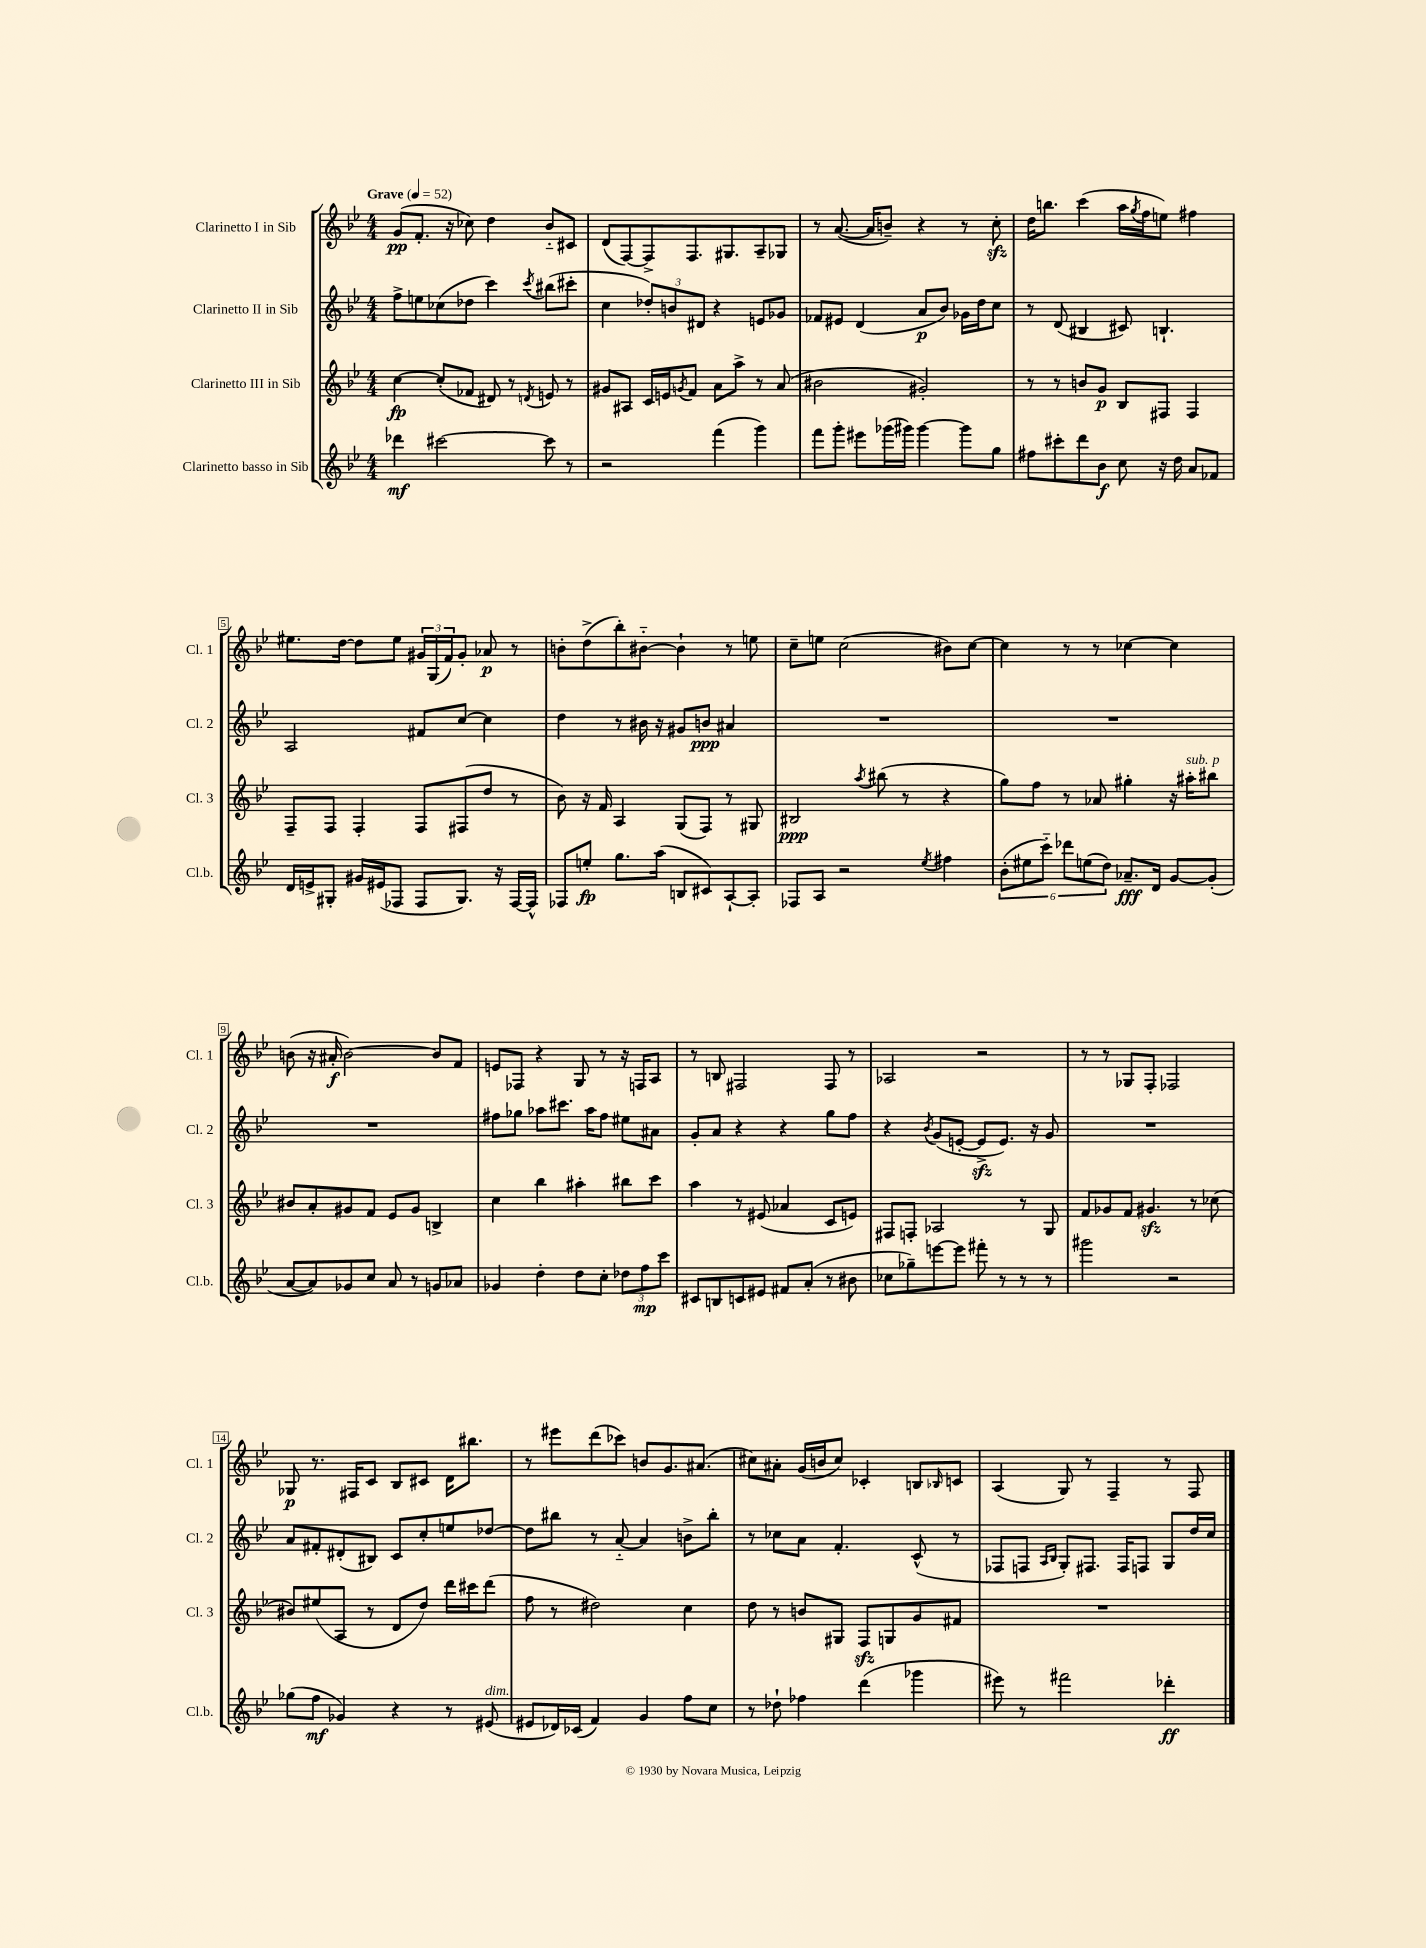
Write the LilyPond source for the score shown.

<<
\new StaffGroup <<
\new Staff = "s0" \with { instrumentName = "Clarinetto I in Sib" shortInstrumentName = "Cl. 1" } {
    \clef treble \key bes \major \numericTimeSignature \time 4/4 \tempo "Grave" 4 = 52
    g'8\pp( f'8.-. r16 ces''8) d''4 bes'8-_ cis'8 |
    d'8( f8~) f8-> f8. gis8. a8-- ges8 |
    r8 a'8.~( a'16 b'8--) r4 r8 c''8-.\sfz |
    d''16 b''8. c'''4( a''16 \acciaccatura { g''8 } f''16 e''8) fis''4 |
    eis''8. d''16~ d''8 eis''8 \tuplet 3/2 { gis'16 g16( f'16) } gis'8-. aes'8\p r8 |
    b'8-. d''8->( bes''8-.) bis'8~-_ bis'4-! r8 e''8 |
    c''8-- e''8 c''2( bis'8) c''8~ |
    c''4 r8 r8 ces''4~ ces''4 |
    b'8( r16 ais'16-.\f b'2~) b'8 f'8 |
    e'8 fes8 r4 g8 r8 r16 f16 a8 |
    r8 b8 fis2 fis8 r8 |
    aes2 r2 |
    r8 r8 ges8 f8-. fes2 |
    ges8\p r8. fis16 c'8 bes8 cis'8 d'16 bis''8. |
    r8 eis'''8 d'''8( ces'''8) b'8 g'8. ais'8.( |
    cis''8) ais'8-. g'16( b'16 cis''8) ces'4-. b8 \grace { bes16 } c'8 |
    a4( g8) r8 f4-- r8 f8 \bar "|." |
}
\new Staff = "s1" \with { instrumentName = "Clarinetto II in Sib" shortInstrumentName = "Cl. 2" } {
    \clef treble \key bes \major \numericTimeSignature \time 4/4
    f''8-> e''8 ces''8( des''8 c'''4) \acciaccatura { c'''8 } bis''8( cis'''8-. |
    c''4 \tuplet 3/2 { des''8-.) b'8 dis'8 } r4 e'8 ges'8 |
    fes'8 eis'8 d'4( a'8\p bes'8) ges'16 d''16 c''8 |
    r8 d'8( bis4 cis'8) b4.-! |
    a2 fis'8 c''8~ c''4 |
    d''4 r8 bis'16 r16 gis'8 b'8\ppp ais'4 |
    R1 |
    R1 |
    R1 |
    fis''8 ges''8 aes''8 cis'''8. aes''16 fis''8 eis''8 ais'8 |
    g'8-. a'8 r4 r4 g''8 f''8 |
    r4 \acciaccatura { bes'8 } g'8( e'8~-. e'8->\sfz e'8.) r16 g'8 |
    R1 |
    a'8 fis'8-. dis'8-.( bis8) c'8 c''8-. e''8 des''8~ |
    des''8 bis''8 r8 a'8~-_ a'4 b'8-> bis''8-. |
    r8 ces''8 a'8 f'4.-. c'8-^( r8 |
    fes8 f8 \grace { a16 bes16 } g8-.) fis8. fis16 f8 g8 d''16 c''16 \bar "|." |
}
\new Staff = "s2" \with { instrumentName = "Clarinetto III in Sib" shortInstrumentName = "Cl. 3" } {
    \clef treble \key bes \major \numericTimeSignature \time 4/4
    c''4~\fp c''8-.( fes'8 dis'8) r8 \acciaccatura { d'8 } e'8 r8 |
    gis'8 ais8 c'16 e'16 \acciaccatura { g'8 } f'8 a'8 a''8-> r8 a'8( |
    bis'2 gis'2-.) |
    r8 r8 b'8 g'8\p bes8 fis8 fis4 |
    f8-- f8 f4-. f8 fis8( d''8 r8 |
    bes'8) r16 f'16 a4 g8( f8) r8 gis8 |
    bis2\ppp \acciaccatura { a''8 } bis''8( r8 r4 |
    g''8) f''8 r8 aes'8 gis''4-. r16 ais''16-.^\markup { \italic "sub. p" } bis''8 |
    bis'8 a'8-. gis'8 f'8 ees'8 gis'8 b4-> |
    c''4 bes''4 ais''4-. bis''8 c'''8 |
    a''4 r8 eis'8( aes'4 c'8 e'8) |
    fis8 f8-. aes2 r8 g8 |
    f'8 ges'8 f'8 gis'4.\sfz r8 ces''8( |
    bis'8) eis''8( a8 r8 d'8 d''8) d'''16 cis'''16 d'''8( |
    f''8 r8 dis''2) c''4 |
    d''8 r8 b'8 gis8 f8\sfz g8 g'8 fis'8 |
    R1 \bar "|." |
}
\new Staff = "s3" \with { instrumentName = "Clarinetto basso in Sib" shortInstrumentName = "Cl.b." } {
    \clef treble \key bes \major \numericTimeSignature \time 4/4
    des'''4\mf cis'''2~ cis'''8 r8 |
    r2 f'''4( g'''4) |
    f'''8 g'''8-. eis'''8 ges'''16( gis'''16) gis'''4~ gis'''8 g''8 |
    fis''8 cis'''8-. d'''8 bes'8\f c''8 r16 d''16 a'8 fes'8 |
    d'16 e'16-> gis8-. gis'16 eis'16( fes8 fes8 gis8.) r16 fes16~ fes16-^ |
    fes8 e''8-.\fp g''8. a''16( b8 cis'8) a8~-! a8-. |
    fes8 a8 r2 \acciaccatura { ees''8 } fis''4 |
    \tuplet 6/4 { bes'8-.( eis''8 c'''8-_) des'''8 e''8( d''8) } aes'8.--\fff d'16 g'8~ g'8-.( |
    a'8~ a'8) ges'8 c''8 a'8 r8 g'8 aes'8 |
    ges'4 d''4-. d''8 c''8-. \tuplet 3/2 { des''8 f''8\mp c'''8 } |
    cis'8 b8 c'8 eis'8 fis'8 a'8-.( r8 bis'8 |
    ces''8 ges''8--) e'''8~ e'''8 fis'''8-. r8 r8 r8 |
    gis'''2 r2 |
    ges''8( f''8\mf ges'4) r4 r8 eis'8^\markup { \italic "dim." }( |
    eis'8 des'16) ces'16( f'4) g'4 f''8 c''8 |
    r8 des''8-! fes''4 d'''4( ges'''4 |
    eis'''8) r8 fis'''2 des'''4-.\ff \bar "|." |
}
>>
>>
\layout { \context { \Score \override BarNumber.stencil = #(make-stencil-boxer 0.1 0.3 ly:text-interface::print) } }
